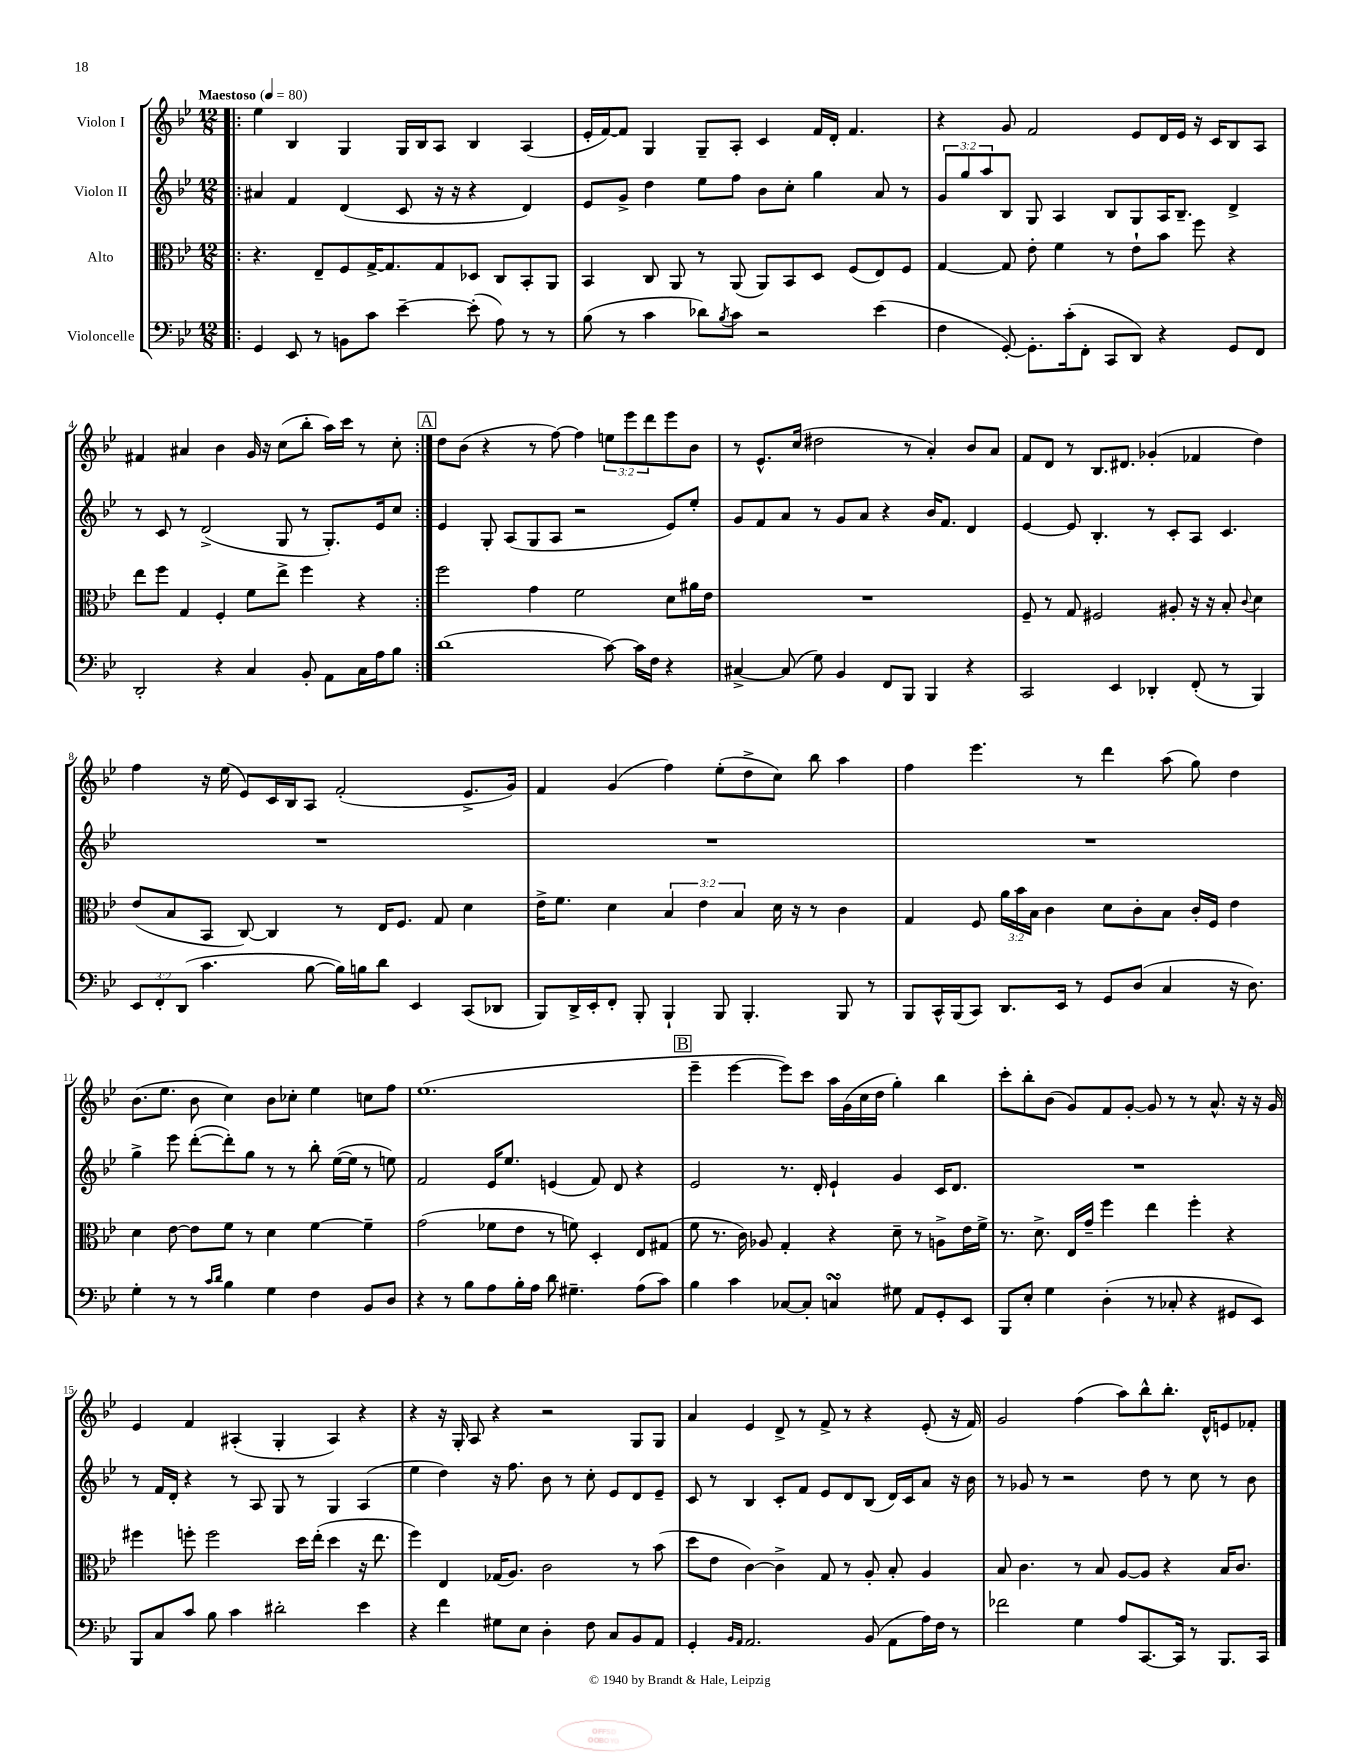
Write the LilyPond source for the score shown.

<<
\new StaffGroup <<
\new Staff = "s0" \with { instrumentName = "Violon I" } {
    \clef treble \key bes \major \numericTimeSignature \time 12/8 \override Staff.TupletNumber.text = #tuplet-number::calc-fraction-text \tempo "Maestoso" 4 = 80
    \repeat volta 2 { \bar ".|:" ees''4 bes4 g4 g16 bes16 a8 bes4 a4( |
    ees'16-. f'16~) f'8 g4 g8-- a8-. c'4 f'16 d'16-. f'4. |
    r4 g'8 f'2 ees'8 d'16 ees'16 r16 c'16 bes8 a8 |
    fis'4 ais'4 bes'4 g'16 r16 c''8( bes''8-. a''16) c'''16 r8 c''8-. | }
    \mark \markup { \box "A" } d''8 bes'8( r4 r8 f''8~) f''4 \tuplet 3/2 { e''8 ees'''8 d'''8 } ees'''8 bes'8 |
    r8 ees'8.-^ c''16( dis''2 r8 a'4-.) bes'8 a'8 |
    f'8 d'8 r8 bes8. dis'8. ges'4-.( fes'4 d''4) |
    f''4 r16 ees''16( ees'8) c'16 bes16 a8 f'2-.( ees'8.-> g'16) |
    f'4 g'4( f''4) ees''8-.( d''8-> c''8) bes''8 a''4 |
    f''4 ees'''4. r8 d'''4 a''8( g''8) d''4 |
    bes'8.( ees''8. bes'8 c''4) bes'8 ces''8-. ees''4 c''8 f''8 |
    ees''1.( |
    \mark \markup { \box "B" } ees'''4-- ees'''4~ ees'''8) c'''8 a''16 g'16( c''16 d''16 g''4-.) bes''4 |
    c'''8-. bes''8-. bes'8( g'8) f'8 g'8~-. g'8 r8 r8 a'8.-^ r16 r16 g'16 |
    ees'4 f'4 ais4-.( g4-. ais4) r4 |
    r4 r16 g16-. a8 r4 r2 g8 g8 |
    a'4 ees'4 d'8-> r8 f'8-> r8 r4 ees'8-.( r16 f'16) |
    g'2 f''4( a''8) bes''8-^ bes''8.-. d'16-^ e'8 fes'8-. \bar "|." |
}
\new Staff = "s1" \with { instrumentName = "Violon II" } {
    \clef treble \key bes \major \numericTimeSignature \time 12/8 \override Staff.TupletNumber.text = #tuplet-number::calc-fraction-text
    \repeat volta 2 { \bar ".|:" ais'4 f'4 d'4( c'8 r16 r16 r4 d'4) |
    ees'8 g'8-> d''4 ees''8 f''8 bes'8 c''8-. g''4 a'8 r8 |
    \tuplet 3/2 { g'8 g''8 a''8 } bes8 g8 a4 bes8 g8 a16 bes8.-- d'4-> |
    r8 c'8 r8 d'2->( g8 r8 g8.-.) ees'16 c''8 | }
    \mark \markup { \box "A" } ees'4 g8-. a8( g8 a8 r2 ees'8) ees''8-. |
    g'8 f'8 a'8 r8 g'8 a'8 r4 bes'16 f'8. d'4 |
    ees'4~ ees'8 bes4.-. r8 c'8-. a8 c'4. |
    R1. |
    R1. |
    R1. |
    g''4-> ees'''8 d'''8~-.( d'''8-.) g''8 r8 r8 bes''8-. ees''16~( ees''16 r8 e''8) |
    f'2 ees'16 ees''8. e'4( f'8) d'8 r4 |
    \mark \markup { \box "B" } ees'2 r8. d'16-. ees'4-! g'4 c'16 d'8. |
    R1. |
    r8 f'16 d'16-. r4 r8 a8 g8 r8 g4 a4( |
    ees''4 d''4) r16 f''8. bes'8 r8 c''8-. ees'8 d'8 ees'8-- |
    c'8 r8 bes4 c'8-. f'8 ees'8 d'8 bes8( d'16) c'16 a'8 r16 bes'16 |
    r8 ges'8 r8 r2 d''8 r8 c''8 r8 bes'8 \bar "|." |
}
\new Staff = "s2" \with { instrumentName = "Alto" } {
    \clef alto \key bes \major \numericTimeSignature \time 12/8 \override Staff.TupletNumber.text = #tuplet-number::calc-fraction-text
    \repeat volta 2 { \bar ".|:" r4. ees8-- f8 g16~-> g8. g8 des8 c8 bes,8-. a,8 |
    bes,4 c8 a,8 r8 a,8( a,8) bes,8 d8 f8( ees8) f8 |
    g4~ g8 ees'8-. f'4 r8 ees'8-! bes'8 f''8 r4 |
    ees''8 f''8 g4 f4-. f'8 ees''8-> f''4 r4 | }
    \mark \markup { \box "A" } f''2 g'4 f'2 d'8 ais'16 ees'16 |
    R1. |
    f8-- r8 g8 fis2 ais8-. r16 r16 bes8-. \appoggiatura { c'8 } d'4 |
    ees'8( bes8 bes,8 c8~) c4 r8 ees16 f8. g8 d'4 |
    ees'16-> f'8. d'4 \tuplet 3/2 { bes4 ees'4 bes4 } d'16 r16 r8 c'4 |
    g4 f8 \tuplet 3/2 { a'16 bes'16 bes16 } c'4 d'8 c'8-. bes8 c'16-. f16 ees'4 |
    d'4 ees'8~ ees'8 f'8 r8 d'4 f'4~ f'4-- |
    g'2( fes'8 ees'8 r8 f'8) d4-. ees8 gis8( |
    \mark \markup { \box "B" } f'8 r8. c'16) aes8 g4-. r4 d'8-- r8 a8-> ees'16 f'16-> |
    r8. d'8.-> ees16 g'16-- f''4 ees''4 f''4-. r4 |
    fis''4 f''8-. f''2 d''16 ees''16-.( d''4 r16 ees''8. |
    f''4) ees4 ges16( a8.) c'2 r8 bes'8( |
    d''8 ees'8 c'4~) c'4-> g8 r8 a8-. bes8-. a4 |
    bes8 c'4. r8 bes8 a8~ a8 r4 bes16 c'8. \bar "|." |
}
\new Staff = "s3" \with { instrumentName = "Violoncelle" } {
    \clef bass \key bes \major \numericTimeSignature \time 12/8 \override Staff.TupletNumber.text = #tuplet-number::calc-fraction-text
    \repeat volta 2 { \bar ".|:" g,4 ees,8 r8 b,8 c'8 ees'4~-- ees'8-.( a8) r8 r8 |
    bes8( r8 c'4 des'8) \acciaccatura { bes8 } c'8 r2 ees'4( |
    f4 g,8~-.) g,8.-. c'16-.( f,8-. c,8 d,8) r4 g,8 f,8 |
    d,2-. r4 c4 bes,8-. a,8 c16 a16 bes8 | }
    \mark \markup { \box "A" } d'1( c'8~) c'16 f16 r4 |
    cis4~-> cis8( g8) bes,4 f,8 bes,,8 bes,,4 r4 |
    c,2 ees,4 des,4-. f,8-.( r8 bes,,4) |
    \tuplet 3/2 { ees,8 f,8-. d,8( } c'4. bes8~ bes16) b16 d'8 ees,4 c,8( des,8 |
    bes,,8) d,16-> ees,16-. f,8-. bes,,8-. bes,,4-! bes,,8 bes,,4.-. bes,,8 r8 |
    bes,,8 c,16-^ bes,,16( c,8) d,8. ees,16 r8 g,8 d8( c4 r16 d8.) |
    g4-. r8 r8 \grace { c'16 d'16 } bes4 g4 f4 bes,8 d8 |
    r4 r8 bes8 a8 bes16-. a16 d'8 gis4.-- a8( c'8) |
    \mark \markup { \box "B" } bes4 c'4 ces8~ ces8-. c4\turn gis8 a,8 g,8-. ees,8 |
    bes,,8 ees8-. g4 d4-.( r8 ces8-. r4 gis,8 ees,8) |
    bes,,8 c8 c'8 bes8 c'4 dis'2-. ees'4 |
    r4 f'4 gis8 ees8 d4-. f8 c8 bes,8 a,8 |
    g,4-. \grace { bes,16 a,16 } a,2. bes,8( a,8 a16) f16 r8 |
    fes'2 g4 a8 c,8.~ c,16 r8 bes,,8. c,16 \bar "|." |
}
>>
>>
